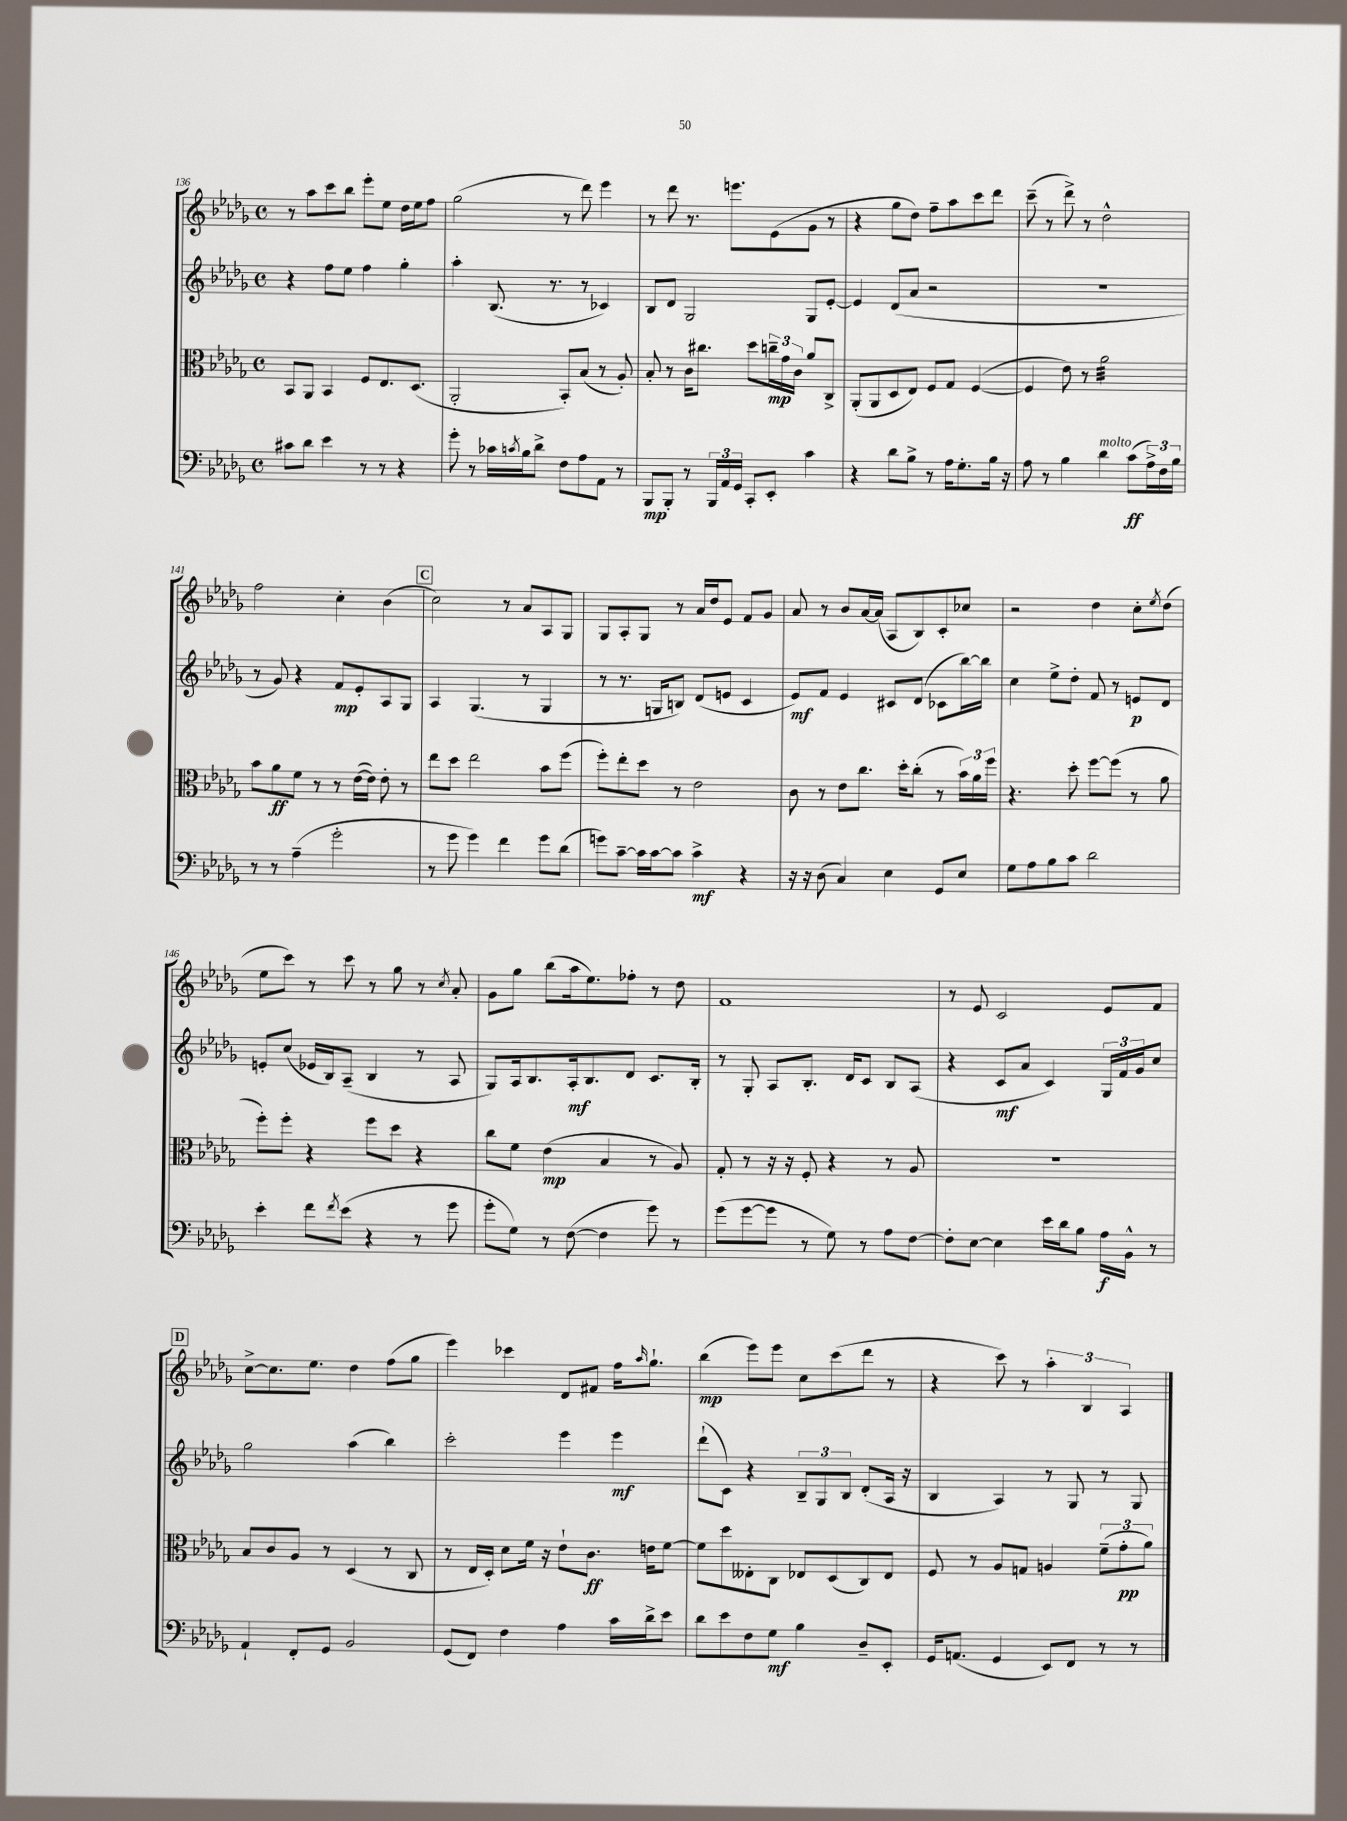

**kern	**kern	**kern	**kern
*staff4	*staff3	*staff2	*staff1
*clefF4	*clefC3	*clefG2	*clefG2
*k[b-e-a-d-g-]	*k[b-e-a-d-g-]	*k[b-e-a-d-g-]	*k[b-e-a-d-g-]
*M4/4	*M4/4	*M4/4	*M4/4
*met(c)	*met(c)	*met(c)	*met(c)
8c#	8BB-	4r	8r
8d-	8AA-	.	8aa-
4e-	4BB-	8ff	8ccc
.	.	8ee-	8bb-
8r	8F	4ff	8eee-'
8r	8.E-	.	8ee-
4r	.	4gg-'	16dd-
.	(8.D-	.	16ee-
.	.	.	8ff
=	=	=	=
8g-'	2AA-'	4aa-'	(2gg-
8r	.	.	.
16c-	.	(8.B-	.
8qc	.	.	.
16B-	.	.	.
8d-^	.	.	.
.	.	8.r	.
8F	8BB-')	.	8r
8A-	(8B-	8r	8ddd-)
8AA-	8r	4c-)	4eee-
8r	8A-')	.	.
=	=	=	=
8BBB-	8B-'	8B-	8r
8BBB-'	8r	8d-	8ddd-
8r	16c	2G-	8.r
.	8.cc#	.	.
24BBB-	.	.	.
24AA-	.	.	.
.	.	.	8.eee
24GG-	.	.	.
8CC'	8dd-	.	.
8EE-'	24cc~	.	(8e-
.	24g-	.	.
.	24c	.	.
4c	8a-	8G-	8g-
.	8C^	[8e-'	8r
=	=	=	=
4r	(8AA-'	4e-]	4r
.	8AA-	.	.
8d-	8D-	(8d-	8gg-
8B-^	8E-)	8a-	8dd-)
8r	8F	2r	8ff~
16A-	8G-	.	8aa-
8.G-'	.	.	.
.	([4F	.	8ccc
16B-	.	.	8ddd-
16r	.	.	.
=	=	=	=
8A-	4F]	1r	(8ccc~
8r	.	.	8r
4B-	8e-)	.	8ddd-^)
.	8r	.	8r
4d-	2a-	.	2dd-^^
(8c	.	.	.
24A-^)	.	.	.
24F	.	.	.
24B-	.	.	.
=	=	=	=
8r	8b-	8r	2ff
8r	8a-	8g-)	.
(4A-~	8f	4r	.
.	8r	.	.
2g-'	8r	8f	4cc'
.	([16e-	8e-'	.
.	16e-])	.	.
.	8e-'	8A-	(4b-
.	8r	8G-	.
=	=	=	=
8r	8ee-	4A-	2cc)
8g-	8dd-	.	.
4g-)	2ee-	(4.G-	.
4f	.	.	8r
.	.	8r	8a-
8g-	8b-	4G-	8A-
(8d-	(8ff	.	8G-
=	=	=	=
8g)	8ff')	8r	8G-
[8c~	8ee-'	8.r	8A-'
16c]	8dd-	.	8G-
[16c	.	16G	.
8c]	8r	8B)	8r
4c^	2e-	(8d-	16a-
.	.	.	16dd-
.	.	8e	8e-
4r	.	4c	8f
.	.	.	8g-
=	=	=	=
16r	8c	8e-)	8a-
16r	.	.	.
(8D-	8r	8f	8r
4C)	8e-	4e-	8b-
.	8.cc	.	[16a-
.	.	.	(16a-]
4E-	.	8c#	8A-
.	16dd-'	.	.
.	(8cc'	(8d-	8B-)
8GG-	8r	8c-	8c'
8E-	24b-)	[16bb-)	8cc-
.	24a-	.	.
.	.	16bb-]	.
.	24ff	.	.
=	=	=	=
8G-	4.r	4cc	2r
8A-	.	.	.
8B-	.	8ee-^	.
8c	8dd-'	8dd-'	.
2d-	[8ff	8f	4dd-
.	(8ff]	8r	.
.	8r	8e	8cc'
.	.	.	8qee-
.	8a-	8d-	(8dd-
=	=	=	=
4e-'	8ff')	8e'	8ee-
.	8ff'	(8cc	8ccc)
8f	4r	16e-	8r
.	.	16B-)	.
8qf	.	.	.
(8e-	.	(8A-~	8ccc
4r	8ff	4B-	8r
.	8dd-	.	8gg-
8r	4r	8r	8r
.	.	.	8qcc
8g-	.	8A-	8a-'
=	=	=	=
8g-'	8cc	8G-)	8g-
8G-)	8f	16A-	8gg-
.	.	8.B-	.
8r	(4e-	.	(8bb-
([8F	.	16A-'	16aa-
.	.	8.B-	8.ee-)
4F]	4B-	.	.
.	.	8d-	8ff-'
8g-)	8r	8.c	8r
8r	8A-)	.	8dd-
.	.	16B-'	.
=	=	=	=
(8g-	8G-'	8r	1f
[8g-	8r	8G-'	.
8g-]	16r	8A-	.
.	16r	.	.
8r	8F'	8.B-'	.
8G-)	4r	.	.
.	.	16d-	.
8r	.	8c	.
8A-	8r	8B-	.
[8F	8A-	(8A-	.
=	=	=	=
8F']	1r	4r	8r
[8E-	.	.	8e-
4E-]	.	8c	2c
.	.	8a-	.
16e-	.	4c)	.
16d-	.	.	.
8B-	.	.	.
16A-	.	24G-	8e-
.	.	24f	.
16BB-^^	.	.	.
.	.	24g-	.
8r	.	8cc	8f
=	=	=	=
4AA-`	8B-	2gg-	[8cc^
.	8c	.	8.cc]
8FF'	8A-	.	.
.	.	.	8.ee-
8GG-	8r	.	.
2BB-	(4D-	(4aa-	4dd-
.	8r	4bb-)	(8ff
.	8C	.	8gg-
=	=	=	=
(8GG-	8r	2ccc'	4eee-)
8FF)	16E-	.	.
.	16D-')	.	.
4F	8d-	.	4ccc-
.	16f	.	.
.	16r	.	.
4A-	8e-`	4eee-	8d-
.	8.c	.	8f#
16c	.	4eee-	16ff
.	.	.	16qqaa-
16d-^	16e	.	8.gg-`
8e-	[8f	.	.
=	=	=	=
8d-	8f]	(8ddd-`	(4bb-
8e-	8dd-	8c)	.
8F	8E--'	4r	8eee-)
8G-	8C	.	8eee-
4B-	8E-	12B-~	8cc
.	.	12G-	.
.	(8D-	.	(8ccc
.	.	12B-	.
8D-~	8C)	(8d-'	8ddd-
8EE-'	8E-	16A-	8r
.	.	16r	.
=	=	=	=
16GG-	8F	4B-	4r
(8.AA	.	.	.
.	8r	.	.
4GG-	8A-	4A-)	8ccc)
.	8G	.	8r
8EE-)	4A	8r	6aa-'
8FF	.	8G-	.
.	.	.	6B-
8r	(12f~	8r	.
.	12g-'	.	6A-
8r	.	8G-	.
.	12a-)	.	.
==	==	==	==
*-	*-	*-	*-
